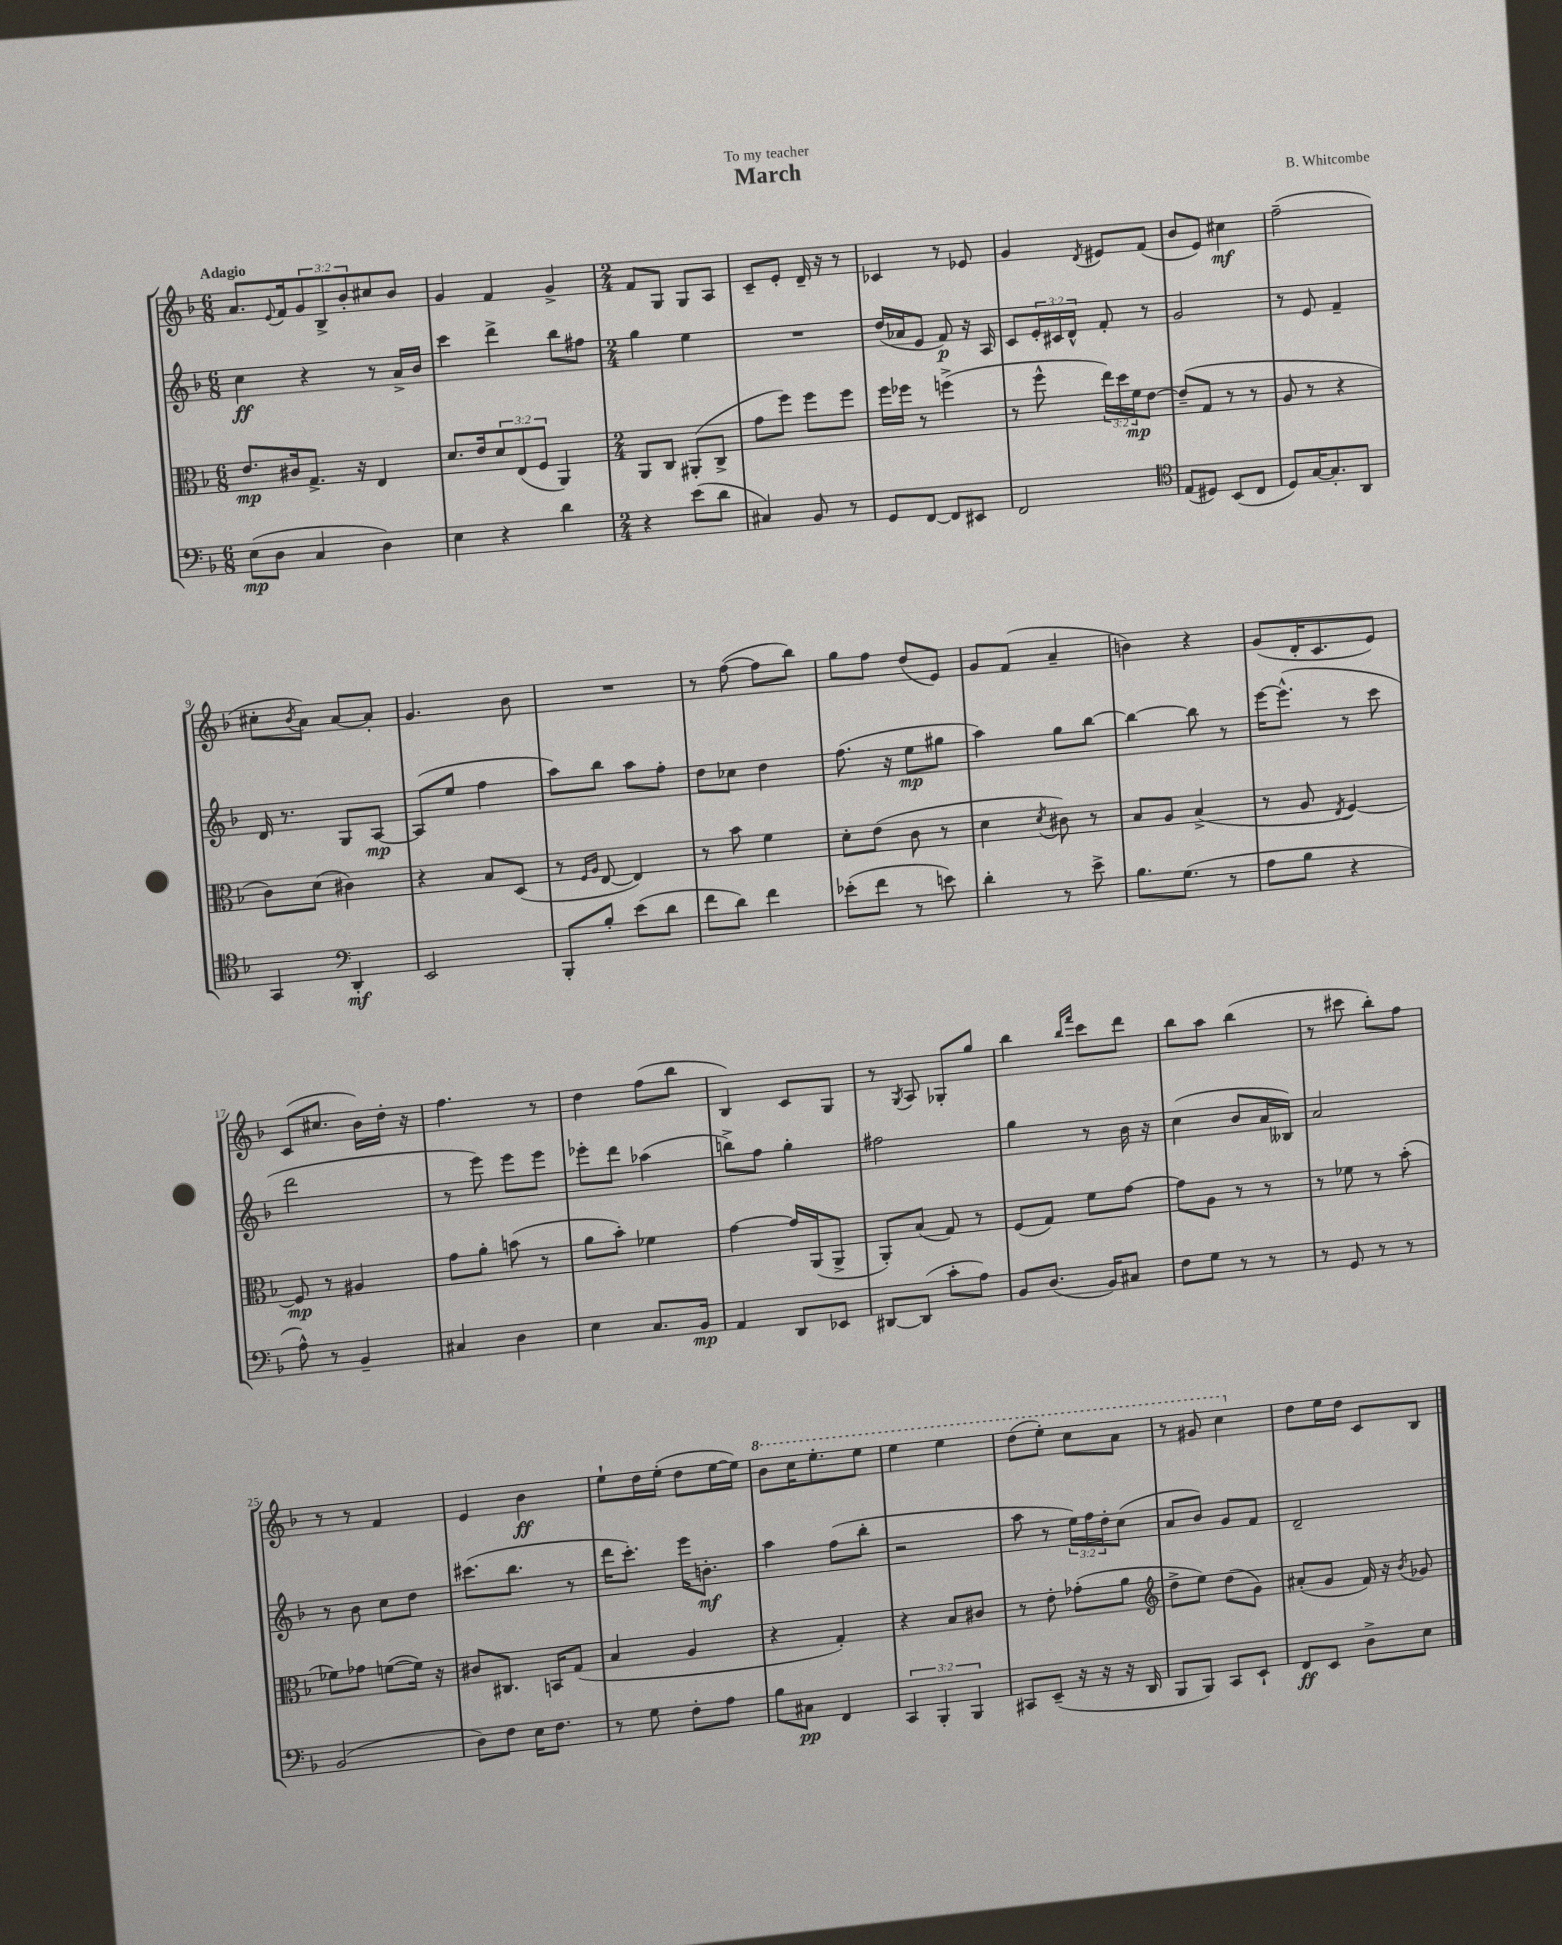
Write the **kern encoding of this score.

**kern	**kern	**kern	**kern
*staff4	*staff3	*staff2	*staff1
*clefF4	*clefC3	*clefG2	*clefG2
*k[b-]	*k[b-]	*k[b-]	*k[b-]
*M6/8	*M6/8	*M6/8	*M6/8
(8E\L	8.e/L	4cc\	8.a/L
8D\J	.	.	.
.	.	.	8qqe/
.	16c#/k	.	16f/k
4C/	8.G^/J	4r	12g/
.	.	.	12B-^/
.	.	.	12b-'/
.	16r	.	.
4D\)	4E/	8r	8cc#/
.	.	16a^/LL	8b-/J
.	.	16b-/JJ	.
=	=	=	=
4E\	8.d/L	4ccc\	4g/
.	16e/k	.	.
4r	12d/	4ddd^\	4f/
.	(12E/	.	.
.	12F/J	.	.
4d\	4AA/)	8bb-\L	4g^/
.	.	8ff#\J	.
=	=	=	=
*M2/4	*M2/4	*M2/4	*M2/4
4r	8AA/L	4gg\	8f/L
.	8C/J	.	8G/J
(8e\L	(8AA#'/L	4ee\	8G/L
8d\J	8C^/J	.	8A/J
=	=	=	=
4C#/)	8g\L	2r	8c~/L
.	8ff\J)	.	8e'/J
8BB-/	8ff\L	.	16d~/
.	.	.	16r
8r	8ff\J	.	8r
=	=	=	=
8GG/L	16ff\LL	(16dd/LL	4c-/
.	16ff-\JJ	16a-/J	.
[8FF/J	8r	8e/J	.
8FF/]L	(4ff^\	8f/)	8r
8EE#/J	.	16r	8e-/
.	.	16A/	.
=	=	=	=
2FF/	8r	8c/L	4g/
.	8ff^^\	24e'/L	.
.	.	24c#/	.
.	.	24d^^/JJ	.
.	.	.	8qd/
.	24ee\LL)	8f'/	8e#/L
.	24dd\	.	.
.	24f\J	.	.
.	[8e\J	8r	(8f/J
=	=	=	=
*clefC4	*	*	*
(8E/L	(8e~/]L	2g/	8b-/L
8D#/J)	8G/J	.	8e/J)
(8BB-/L	8r	.	4cc#\
8C/J	8r	.	.
=	=	=	=
8D/L)	8A/	8r	(2ff~\
[16G/K	8r	8e/	.
8.G'/]	.	.	.
.	4r	4f~/	.
8AA/J	.	.	.
=	=	=	=
4GG/	8c\L)	16d/	8cc#'\L
.	.	8.r	.
.	.	.	8qb-/
.	(8d\J	.	8a\J)
*clefF4	*	*	*
4DD'/	4c#\)	8G/L	[8a/L
.	.	[8A/J	8a'/]J
=	=	=	=
2EE/	4r	(8A/]L	4.g/
.	.	8ee/J	.
.	8B-/L	4ff\	.
.	(8D/J	.	8b-\
=	=	=	=
8BBB-'/L	8r	8aa\L)	2r
.	16qqF/LL	.	.
.	16qqA/JJ	.	.
8B-'/J	[8E/	8bb-\J	.
(8e\L	4E/])	8aa\L	.
8d\J	.	8ff'\J	.
=	=	=	=
8f\L	8r	8dd\L	8r
8d\J)	8b-\	8cc-\J	([8ff\
4f\	4f\	4dd\	8ff\]L
.	.	.	8bb-\J)
=	=	=	=
(8e-'\L	8d'\L	(8.ff\	8gg\L
8f\J	(8e\J	.	8ff\J
.	.	16r	.
8r	8c\	8ee\L	(8dd/L
8e\)	8r	8gg#\J	8e/J)
=	=	=	=
4d'\	4d\	4aa\)	8g/L
.	.	.	(8f/J
.	8qd/	.	.
8r	8c#\)	8gg\L	4a~/
8e^\	8r	[8bb-\J	.
=	=	=	=
8.B-\L	8B-/L	4bb-\_	4b\)
.	8A/J	.	.
(8.G\J	.	.	.
.	(4B-^/	8bb-\]	4r
8r	.	8r	.
=	=	=	=
8A\L	8r	[16eee\LK	(8g/L
.	.	(8.eee^^\]J	.
8B-\J	8A/	.	16d'/K
.	.	.	8.c/
.	8qE/	.	.
4r	[4F/)	8r	.
.	.	8ccc\	8e/J)
=	=	=	=
8A^^\)	8F/]	2ddd\	(8c/L
8r	8r	.	8.cc#/J
4BB-~/	4A#/	.	.
.	.	.	16b-\LL)
.	.	.	16dd'\JJ
.	.	.	16r
=	=	=	=
4C#/	8g\L	8r	4.ff\
.	8a'\J	8eee\)	.
4D\	(8b\	8eee\L	.
.	8r	8eee\J	8r
=	=	=	=
4E\	8a\L	8eee-'\L	4dd\
.	8b-'\J)	8ddd\J	.
8.C/L	4f-\	(4aa-\	(8ff\L
.	.	.	8bb-\J
16BB-/Jk	.	.	.
=	=	=	=
4AA/	[4g\	8bb^\L)	4B-/)
.	.	8ff\J	.
8DD/L	16g/]LL	4gg'\	8c/L
.	(16AA/J	.	.
8EE-/J	8AA^/J	.	8G/J
=	=	=	=
[8DD#/L	8AA'/L)	2ff#\	8r
.	.	.	8qG/
(8DD#/]J	(8B-/J	.	8A/
8c'\L	8G/)	.	8G-'/L
8A\J)	8r	.	8gg/J
=	=	=	=
8BB-/L	(8F/L	4gg\	4bb-\
(8.D/J	8G/J)	.	.
.	.	.	16qqbb-/LL
.	.	.	16qqfff/JJ
.	8f\L	8r	8ccc\L
16BB-/LK)	.	.	.
8C#/J	[8g\J	16b-\	8ddd\J
.	.	16r	.
=	=	=	=
8F\L	8g\]L	(4cc\	8bb-\L
8G\J	8A\J	.	8aa\J
8r	8r	8b-/L	(4bb-\
8r	8r	16a/L	.
.	.	16B--/JJ)	.
=	=	=	=
8r	8r	2a/	8r
8GG/	8f-\	.	8ccc#\
8r	8r	.	8bb-'\L)
8r	(8b-'\	.	8ff\J
=	=	=	=
(2BB-/	8f-\L)	8r	8r
.	8g-\J	8b-\	8r
.	([8f\L	8cc\L	4f/
.	16f\]Jk)	8dd\J	.
.	16r	.	.
=	=	=	=
8D\L)	8c#/L	(8.ccc#\L	4e/
8F\J	8.C#/J	.	.
.	.	8.bb-\J	.
16E\LK	.	.	4b-\
8.F\J	16BB/LK	.	.
.	(8G/J	8r	.
=	=	=	=
8r	4B-/	16ddd\LK	8ee`\L
.	.	8.ccc'\J)	.
8G\	.	.	16dd\L
.	.	.	(16ee'\JJ
8F'\L	4A/	16eee\LK	8dd\L
.	.	8.b'\J	.
8A\J	.	.	[16ee\L
.	.	.	16ee\]JJ)
=	=	=	=
8B-\L	4r	4aa\	8bb-\L
8C#\J	.	.	16ccc\K
.	.	.	8.eee'\
4FF/	4G'/)	(8ff\L	.
.	.	8bb-'\J	8eee\J
=	=	=	=
6CC/	4r	2r	4eee\
6BBB-'/	.	.	.
.	8B-/L	.	4eee\
6BBB-/	.	.	.
.	8c#/J	.	.
=	=	=	=
8CC#/L	8r	8aa\	(8ddd\L
(8EE~/J	8e'\	8r	8eee'\J)
16r	(8g-'\L	24ee\LL)	8ccc\L
.	.	24ff\	.
16r	.	.	.
.	.	24dd'\J	.
16r	8a\J	(8cc\J	8aa\J
16DD/	.	.	.
=	=	=	=
*	*clefG2	*	*
8BBB-/L	8dd^\L	8a/L	8r
8BBB-/J)	8ee\J)	8b-/J)	8gg#/
8CC/L	(8dd\L	8g/L	4ccc\
8EE`/J	8g\J)	8f/J	.
=	=	=	=
8FF/L	(8a#'/L	2d~/	8dd\L
8EE/J	8g/J	.	16ee\L
.	.	.	16dd\JJ
8D^\L	16f/)	.	8c/L
.	16r	.	.
.	8qb-/	.	.
8E\J	8g-/	.	8B-/J
==	==	==	==
*-	*-	*-	*-
